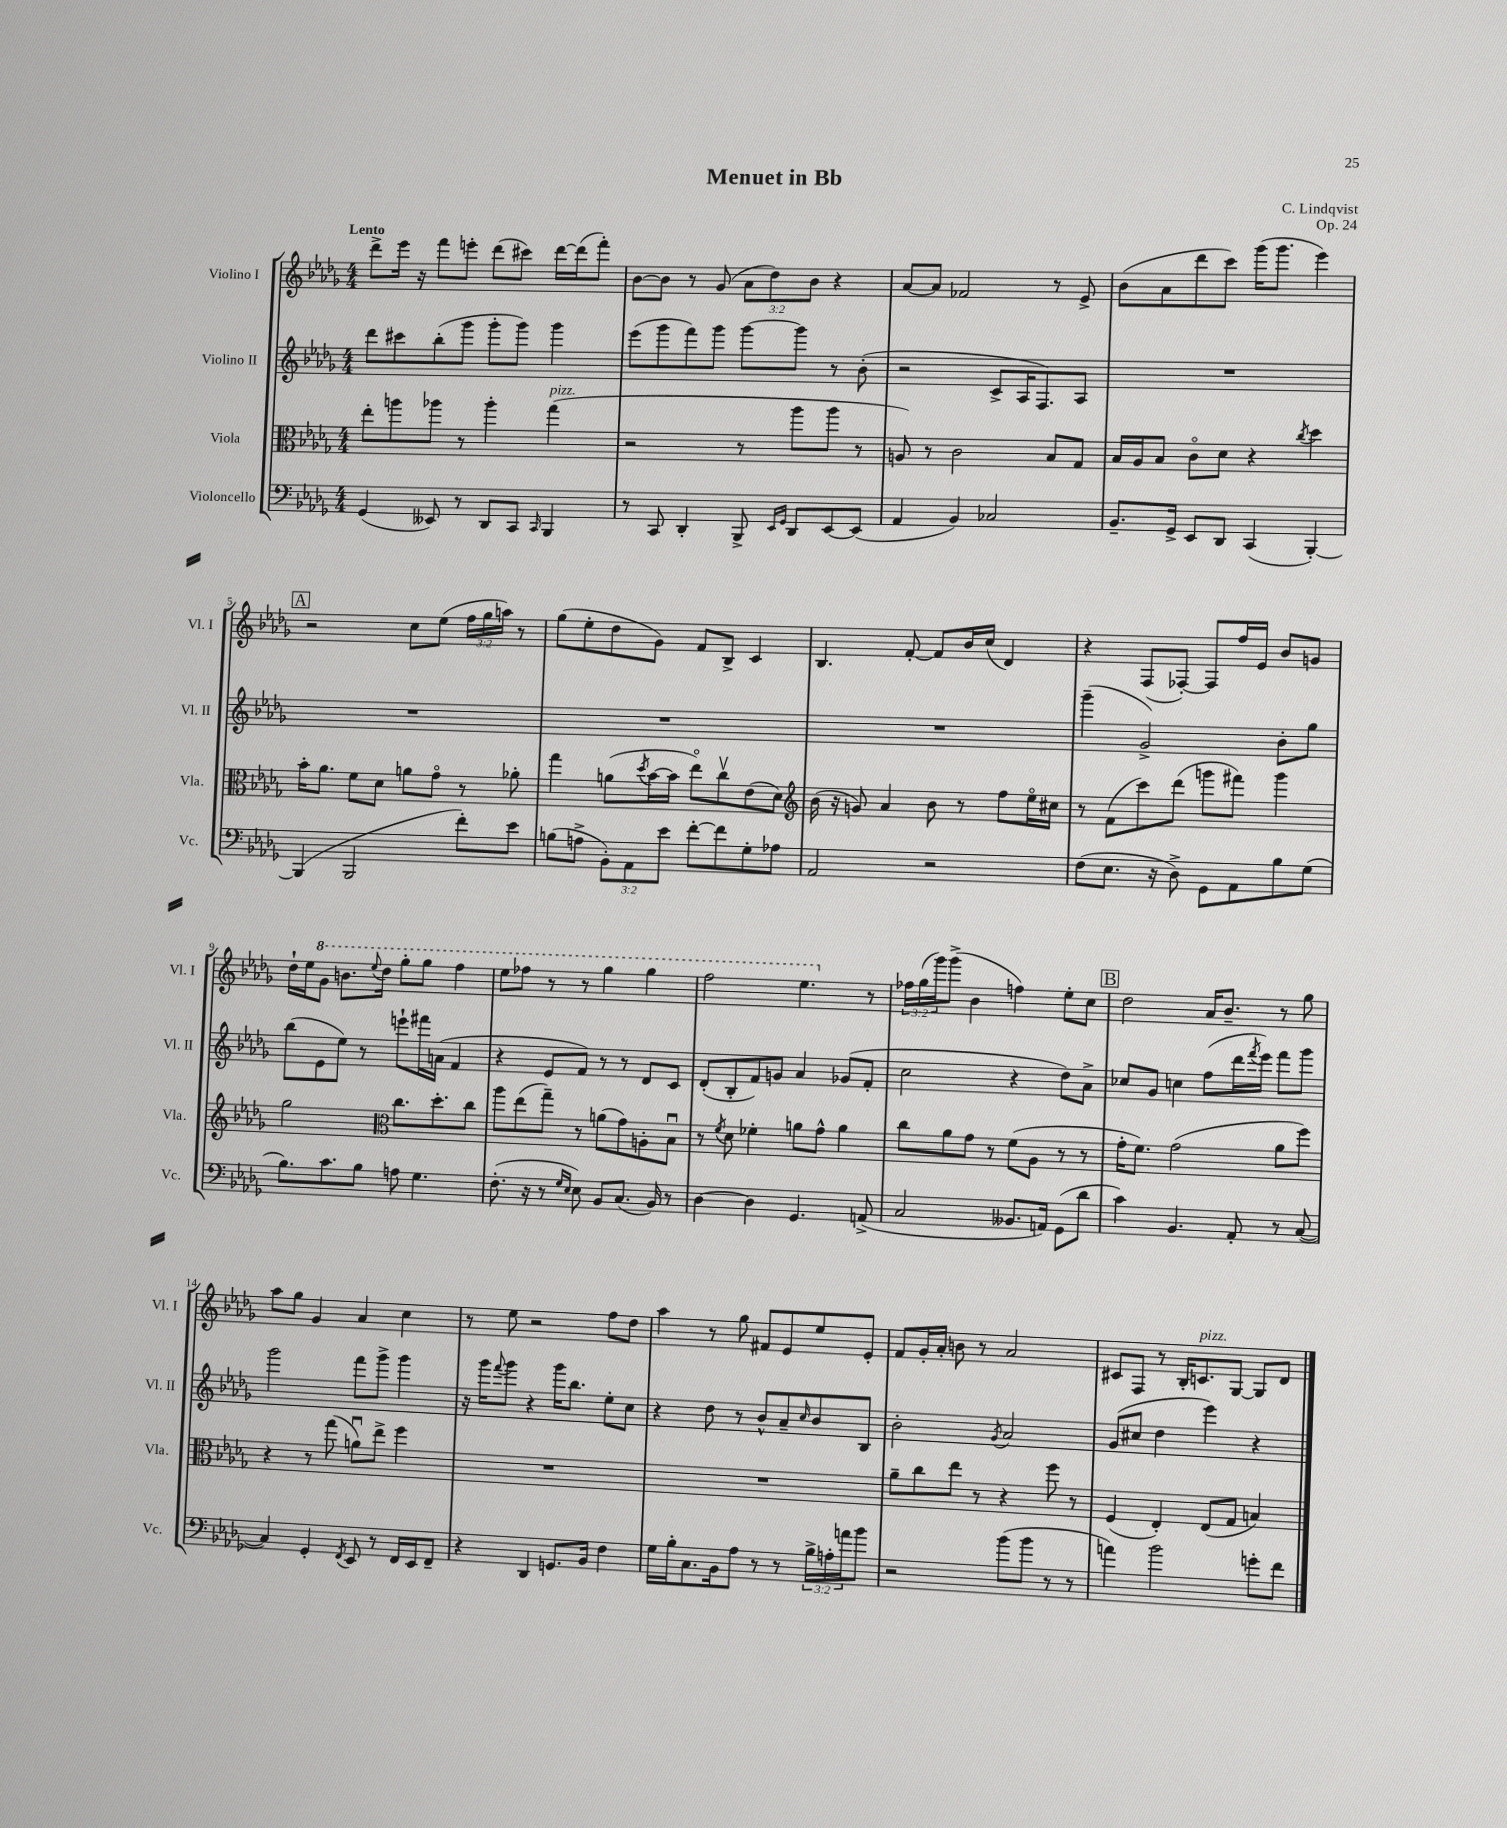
\header { title = "Menuet in Bb" composer = "C. Lindqvist" opus = "Op. 24" }
<<
\new StaffGroup <<
\new Staff = "s0" \with { instrumentName = "Violino I" shortInstrumentName = "Vl. I" } {
    \clef treble \key des \major \numericTimeSignature \time 4/4 \override Staff.TupletNumber.text = #tuplet-number::calc-fraction-text \tempo "Lento"
    des'''8-> ees'''16 r16 f'''8 e'''8-. des'''8( cis'''8) des'''16~ des'''16( f'''8-.) |
    bes'8~ bes'8 r8 ges'8( \tuplet 3/2 { aes'8 des''8) bes'8 } r4 |
    aes'8~ aes'8 fes'2 r8 ees'8-> |
    bes'8( aes'8 des'''8 c'''8) ges'''16( ges'''8. ees'''4) |
    \mark \markup { \box "A" } r2 c''8 ees''8( \tuplet 3/2 { f''16 ges''16 a''16) } r8 |
    ges''8( ees''8-. des''8 ges'8) f'8 bes8-> c'4 |
    bes4. f'8~-. f'8 bes'16 c''16( des'4) |
    r4 f8( fes8~-.) fes8 f''16 ees'16 bes'8 g'8 |
    des''16-! ees''16 \ottava #1 ges''8 b''8. \appoggiatura { ees'''8 } des'''16 ges'''8-. ges'''8 f'''4 |
    ees'''8 fes'''8 r8 r8 ges'''4 ges'''4 |
    f'''2 ees'''4. \ottava #0 r8 |
    \tuplet 3/2 { fes''16 ges''16( ges'''16) } ges'''8->( bes'4 f''4) ees''8-. c''8 |
    \mark \markup { \box "B" } des''2 aes'16 bes'8.-- r8 ges''8 |
    aes''8 ges''8 ges'4 aes'4 c''4 |
    r8 ees''8 r2 f''8 des''8 |
    aes''4 r8 ges''8 fis'8 ees'8 ees''8 ees'8-. |
    f'8 ges'16-. aes'16-. b'8 r8 aes'2 |
    cis'8 f8 r8 bes16-. c'8.^\markup { \italic "pizz." } ges8~ ges8 des'8 \bar "|." |
}
\new Staff = "s1" \with { instrumentName = "Violino II" shortInstrumentName = "Vl. II" } {
    \clef treble \key des \major \numericTimeSignature \time 4/4
    des'''8 cis'''8 bes''8-.( ges'''8 ges'''8-. ges'''8) ges'''4 |
    ees'''8( ges'''8 f'''8) ges'''8 ges'''8~ ges'''8 r8 bes'8-.( |
    r2 c'8-> aes16 f8.) aes8 |
    R1 |
    \mark \markup { \box "A" } R1 |
    R1 |
    R1 |
    ges'''4--( ges'2->) bes'8-. ges''8 |
    bes''8( ees'8 ees''8) r8 e'''8-! fis'''16 a'16( f'4 |
    r4 ees'8 f'8) r8 r8 des'8 c'8 |
    des'8-.( bes8-. f'8) g'8 aes'4 ges'8( f'8-. |
    c''2 r4 des''8) aes'8-> |
    \mark \markup { \box "B" } ces''8 ges'8 c''4 f''8( des'''16 \acciaccatura { f'''8 } ees'''16) f'''8 ges'''8 |
    ges'''2 f'''8 ges'''8-> ges'''4 |
    r16 ges'''16 \appoggiatura { f'''8 } ges'''8 r4 ges'''16 bes''8. ees''8-. c''8 |
    r4 des''8 r8 bes'8-^ aes'8-- \grace { c''16 } bes'8 bes8 |
    bes'2-. \acciaccatura { ges'8 } aes'2 |
    ges'8( cis''8 des''4 ees'''4) r4 \bar "|." |
}
\new Staff = "s2" \with { instrumentName = "Viola" shortInstrumentName = "Vla." } {
    \clef alto \key des \major \numericTimeSignature \time 4/4
    ees''8-. a''8 aes''8 r8 aes''4-. ges''4^\markup { \italic "pizz." }( |
    r2 r8 aes''8 aes''8 r8 |
    a8) r8 c'2 bes8 ges8 |
    bes16 aes16 bes8 c'8\flageolet des'8 r4 \acciaccatura { c''8 } des''4 |
    \mark \markup { \box "A" } bes'16-. aes'8. f'8 des'8 a'8 ges'8\flageolet r8 aes'8-. |
    ges''4 a'8( \acciaccatura { des''8 } bes'16~ bes'16 ees''8\flageolet) c''8\upbow ees'8( des'8) |
    \clef treble bes'16( r16 g'8) aes'4 bes'8 r8 f''8 ees''16\flageolet cis''16 |
    r8 f'8( c'''8) des'''8( g'''8 fis'''8) g'''4 |
    ges''2 \clef alto c''8. des''8.-. c''8 |
    aes''8 ees''8( ges''8--) r8 a'8( ges'8) a8-. bes8\downbow |
    r8 \acciaccatura { f'8 } des'8 fes'4-. a'8 ges'8-^ a'4 |
    c''8 aes'8 ges'8 r8 f'8( aes8 r8 r8 |
    \mark \markup { \box "B" } ges'16-. f'8.) ges'2( aes'8 f''8) |
    r4 r8 ges''8( a'8\downbow) ees''8-> f''4 |
    R1 |
    R1 |
    aes'8-- c''8 ees''8 r8 r4 f''8 r8 |
    f4( ees4-.) ees8( ges8 b4) \bar "|." |
}
\new Staff = "s3" \with { instrumentName = "Violoncello" shortInstrumentName = "Vc." } {
    \clef bass \key des \major \numericTimeSignature \time 4/4 \override Staff.TupletNumber.text = #tuplet-number::calc-fraction-text
    ges,4( eeses,8) r8 des,8 c,8 \grace { c,16 } bes,,4 |
    r8 c,8 des,4-. bes,,8-> \grace { ees,16 ges,16 } des,8 ees,8~ ees,8( |
    aes,4 bes,4) ces2 |
    bes,8.-- ges,16-> ees,8 des,8 c,4( bes,,4~-.) |
    \mark \markup { \box "A" } bes,,4( bes,,2 f'8-.) ees'8 |
    b8( a8-> \tuplet 3/2 { bes,8-.) aes,8 ees'8 } f'8~-. f'8 ges8-. aes8 |
    aes,2 r2 |
    f8( ees8. r16 des8->) ges,8 aes,8 bes8 ges8( |
    bes8.) c'8. bes8 a8 ges4. |
    f8.-.( r16 r8 \grace { ges16 ees16 } ees8) bes,8 c8.( bes,16) r8 |
    des4~ des4 ges,4. a,8->( |
    c2 beses,8. a,16) ges,8( des'8 |
    \mark \markup { \box "B" } c'4) bes,4. aes,8-. r8 c8~( |
    c4) ges,4-. \acciaccatura { f,8 } ees,8 r8 f,16 ees,16 f,8-- |
    r4 des,4 g,8. bes,16 f4 |
    ges16 bes16-. c8. bes,16 aes8 r8 r8 \tuplet 3/2 { bes16-> a16-. a'16 } bes'8 |
    r2 bes'8( bes'8 r8 r8 |
    a'4) bes'2 g'8-. f'8 \bar "|." |
}
>>
>>
